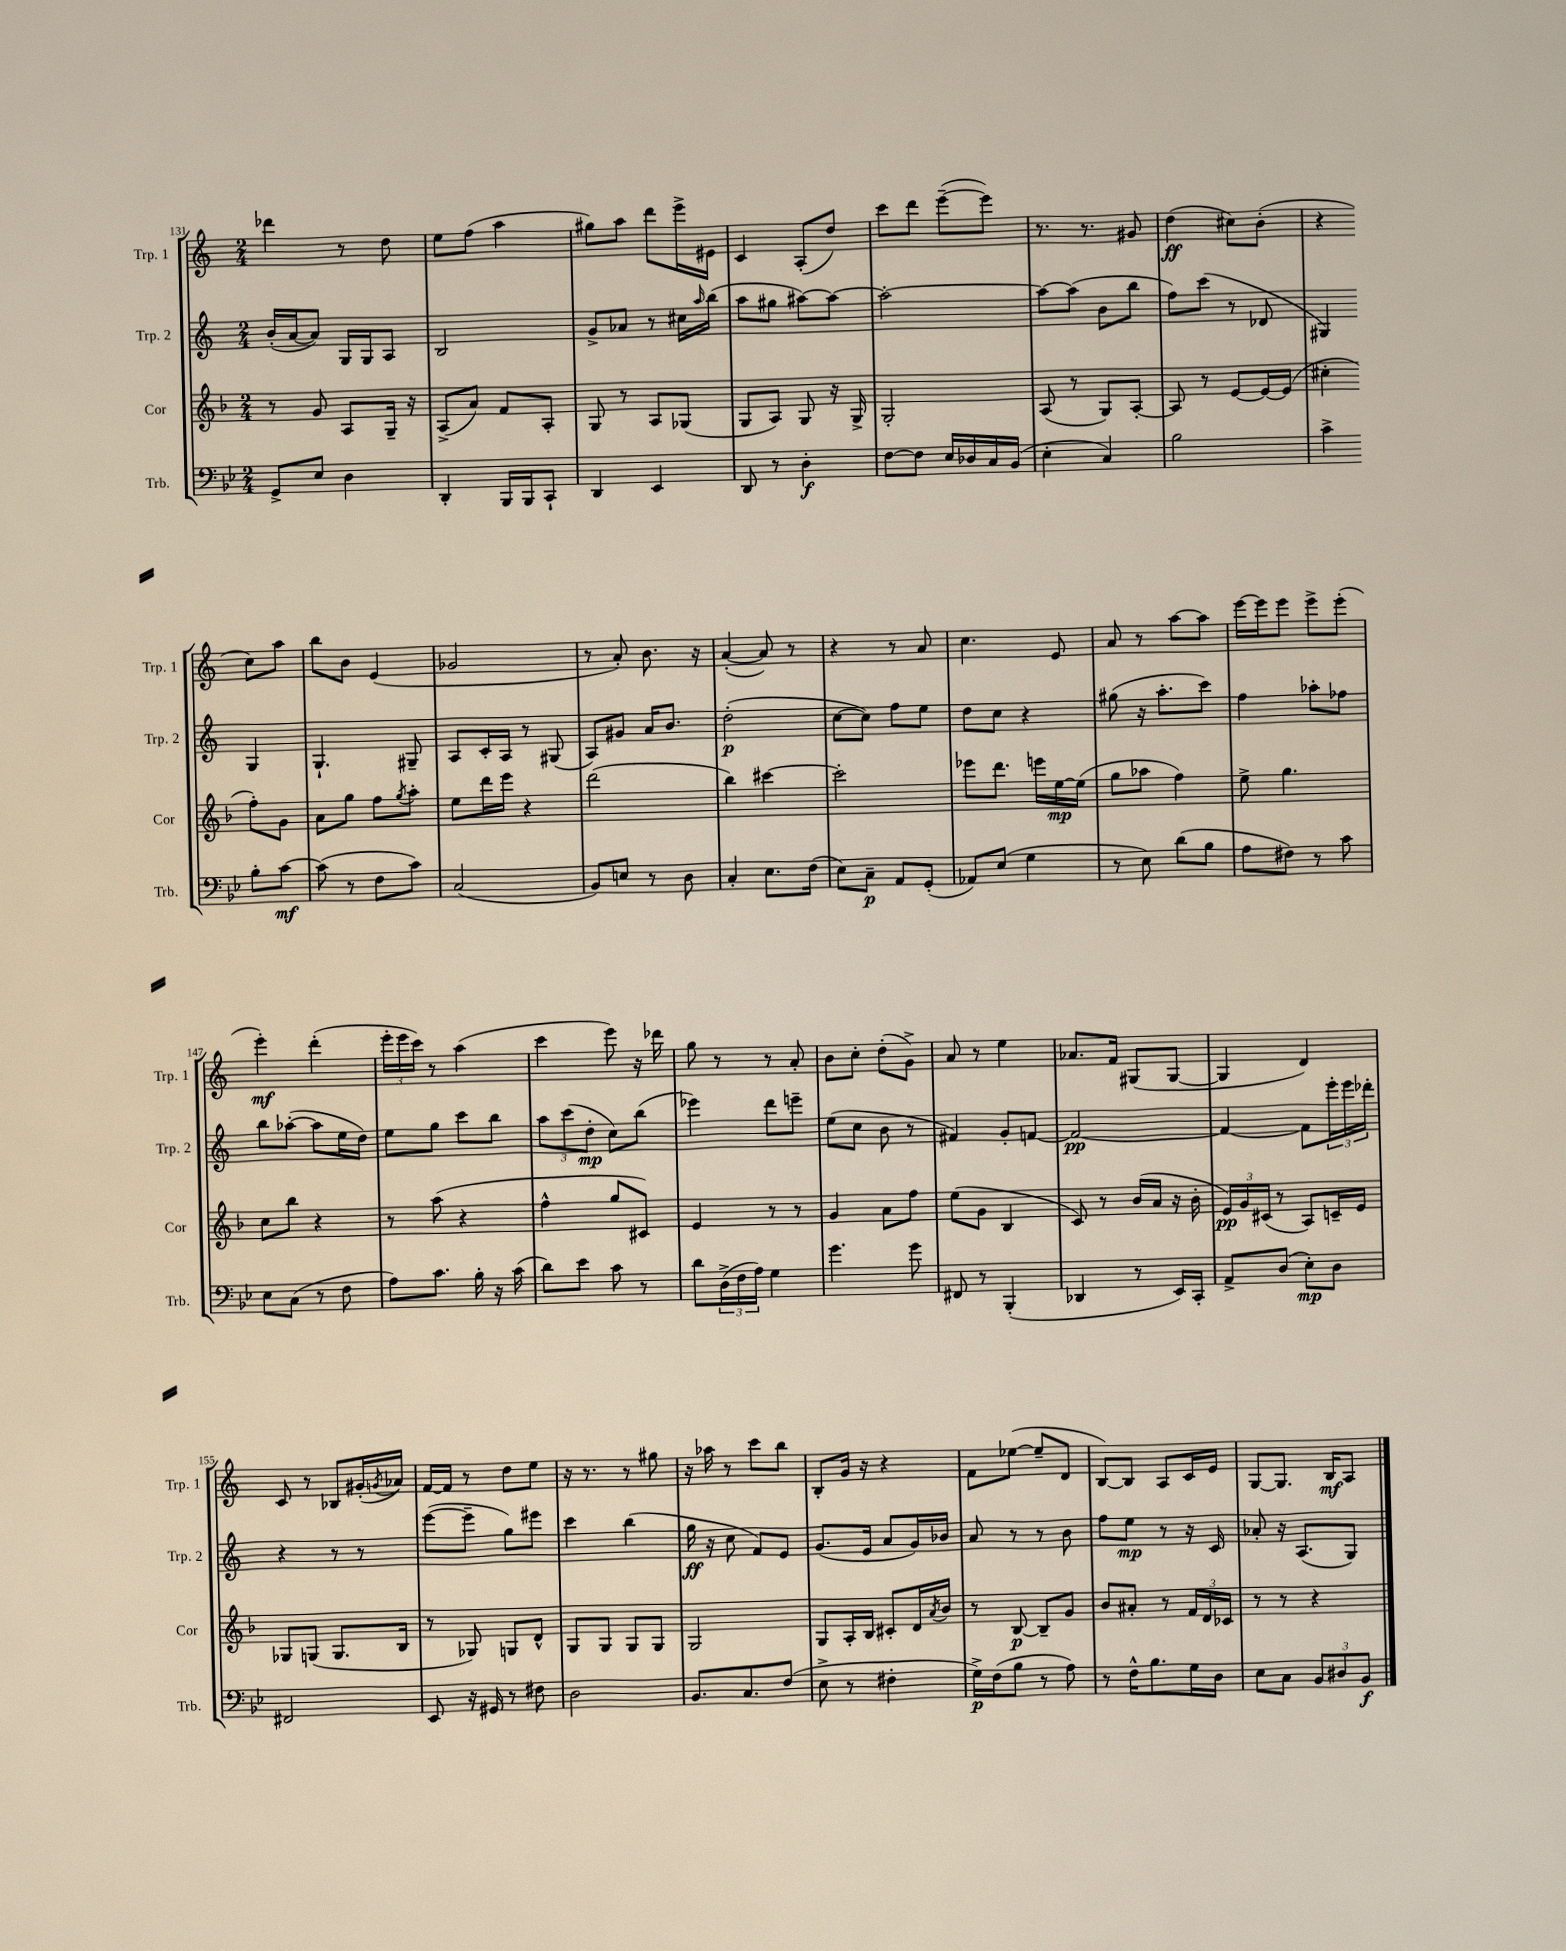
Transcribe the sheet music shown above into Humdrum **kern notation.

**kern	**kern	**kern	**kern
*staff4	*staff3	*staff2	*staff1
*clefF4	*clefG2	*clefG2	*clefG2
*k[b-e-]	*k[b-]	*k[]	*k[]
*M2/4	*M2/4	*M2/4	*M2/4
8GG^	8r	(16b'	4ddd-
.	.	[16a	.
8E-	8g	8a])	.
4D	8A	16G	8r
.	.	16G	.
.	16G~	8A	8dd
.	16r	.	.
=	=	=	=
4DD'	(8A^	2B	8ee
.	8a)	.	(8ff
16BBB-	8f	.	4aa
16BBB-	.	.	.
8CC`	8A'	.	.
=	=	=	=
4DD	8G	8g^	8gg#)
.	8r	8a-	8aa
4EE-	8A	8r	8ddd
.	(8G-	16cc#	16eee^
.	.	16qqaa	.
.	.	(16bb	16e#
=	=	=	=
8DD	8G	8aa	4c
8r	8A)	8gg#	.
4D'	8G	[8aa#)	(8A'
.	16r	8aa#_	8dd)
.	16G^	.	.
=	=	=	=
[8F	2G'	2aa#'_	8ccc
8F]	.	.	8ddd
16E-	.	.	([8eee~
16D-	.	.	.
16C	.	.	8eee])
(16BB-	.	.	.
=	=	=	=
4E-'	(8A	8aa#_	8.r
.	8r	(8aa#]	.
.	.	.	8.r
4C)	8G)	8b	.
.	[8A'	8bb	8g#
=	=	=	=
2B-	8A]	8ff)	(4dd
.	8r	(8ccc	.
.	[8e	8r	8cc#)
.	16e_	8d-	(8b'
.	(16e]	.	.
=	=	=	=
4c^	4cc#'	4G#)	4r
8B-'	8ff')	4G#	8cc)
[8c	8g	.	8aa
=	=	=	=
(8c]	8a	4.G`	8bb
8r	8gg	.	8b
8F	8ff	.	(4e
.	8qgg	.	.
8c)	8aa'	8G#~	.
=	=	=	=
(2C	8ee	8A	2g-
.	16ddd	16c'	.
.	16eee	16A	.
.	4r	8r	.
.	.	(8G#	.
=	=	=	=
8BB-)	(2ddd	8A)	8r
8E	.	8g#	8a')
8r	.	16a	8.b
.	.	8.b	.
8D	.	.	.
.	.	.	16r
=	=	=	=
4C'	4bb-)	(2dd'	([4a'
8.E-	[4ccc#	.	8a])
.	.	.	8r
(16F	.	.	.
=	=	=	=
8E-)	2ccc#']	[8cc	4r
8C~	.	8cc])	.
8AA	.	8ff	8r
(8GG'	.	8ee	8a
=	=	=	=
8AA-)	8eee-	8dd	4.cc
(8E-	8.ddd	8cc	.
4G	.	4r	.
.	16eee	.	.
.	[16ee	.	8e
.	(16ee]	.	.
=	=	=	=
8r	8gg	(8gg#	8a
8E-)	8aa-	16r	8r
.	.	8.aa'	.
(8d	4ff)	.	[8aa
8B-	.	8ccc)	8aa]
=	=	=	=
8A	8ee^	4ff	[16eee
.	.	.	16eee]
8F#)	4.gg	.	8eee
8r	.	8aa-'	8eee^
8c	.	8ff-	(8eee'
=	=	=	=
8E-	8cc	8bb	4eee')
(8C	8bb-	([8aa-'	.
8r	4r	8aa-]	(4ddd'
8F	.	16ee	.
.	.	16dd)	.
=	=	=	=
8A)	8r	8ee	24eee'
.	.	.	24eee
.	.	.	24ccc)
8.c	(8aa	8gg	8r
.	4r	8ccc	(4aa
16B-'	.	.	.
16r	.	8bb	.
(16c	.	.	.
=	=	=	=
8d)	4ff^^	12aa	4ccc
.	.	(12ccc	.
8e-	.	.	.
.	.	12dd'	.
8c	8gg	8cc)	8eee)
8r	8c#)	(8bb	16r
.	.	.	16ddd-
=	=	=	=
8d	4e	4eee-)	8gg
(24D^	.	.	8r
24F	.	.	.
24A)	.	.	.
4G	8r	8ddd	8r
.	8r	8eee~	8a'
=	=	=	=
4.g	4g	(8ee	8b
.	.	8cc	8cc'
.	8a	8b	(8dd'
8g	8ff	8r	8g^)
=	=	=	=
8FF#	(8ee	4f#)	8a
8r	8g	.	8r
(4BBB-'	4B-	8g'	4ee
.	.	[8f	.
=	=	=	=
4DD-	8c)	2f_	8.a-
.	8r	.	.
.	.	.	16f
8r	(16b-	.	(8G#
.	16a	.	.
16EE-)	16r	.	[8G#
16CC'	16b-'	.	.
=	=	=	=
8AA^	24e)	4f_	4G#]
.	24g	.	.
.	(24c#	.	.
(8D	8r	.	.
8E-')	8A)	8f]	4d)
8D	16c~	24eee'	.
.	.	24eee	.
.	16e	.	.
.	.	24ddd-'	.
=	=	=	=
2FF#	8G-	4r	8c
.	(8G	.	8r
.	8.G	8r	8B-
.	.	8r	(16g#'
.	.	.	8qg
.	16B-	.	16a-)
=	=	=	=
8EE-	8r	([8eee	[16f
.	.	.	16f]
16r	8G-)	8eee~]	8r
16GG#	.	.	.
8r	8G	8gg)	8dd
8F#	8d^^	8eee#	8ee
=	=	=	=
2D	8G	4ccc	16r
.	.	.	8.r
.	8G	.	.
.	8G	(4bb	8r
.	8G	.	8gg#
=	=	=	=
8.BB-	2G	16gg	16r
.	.	16r	16aa-
.	.	8cc	8r
8.C	.	.	.
.	.	8f)	8ccc
(8F	.	8e	8bb
=	=	=	=
8E-^	8G	(8.g	8B'
8r	16A'	.	16g
.	16B-	16e	16r
4F#'	8c#'	8a	4r
.	16d	16g)	.
.	8qa	.	.
.	16b-	16b-	.
=	=	=	=
16G^)	8r	8a	8f
(16F	.	.	.
8B-	[8B-	8r	([8ee-
8r	8B-~]	8r	8ee-~]
8A)	8g	8b	8d
=	=	=	=
8r	8b-	8ff	[8B)
16F^^	8a#'	8ee	8B]
8.B-	.	.	.
.	8r	8r	8A
16G	24f	16r	16c
.	24d	.	.
16D	.	16c	16e
.	24c-	.	.
=	=	=	=
8E-	8r	8a-'	[8G
8C	8r	16r	8.G]
.	.	(8.A	.
12BB-	4r	.	.
.	.	.	16B
12D#	.	.	.
.	.	8G)	8A
12BB-	.	.	.
==	==	==	==
*-	*-	*-	*-
